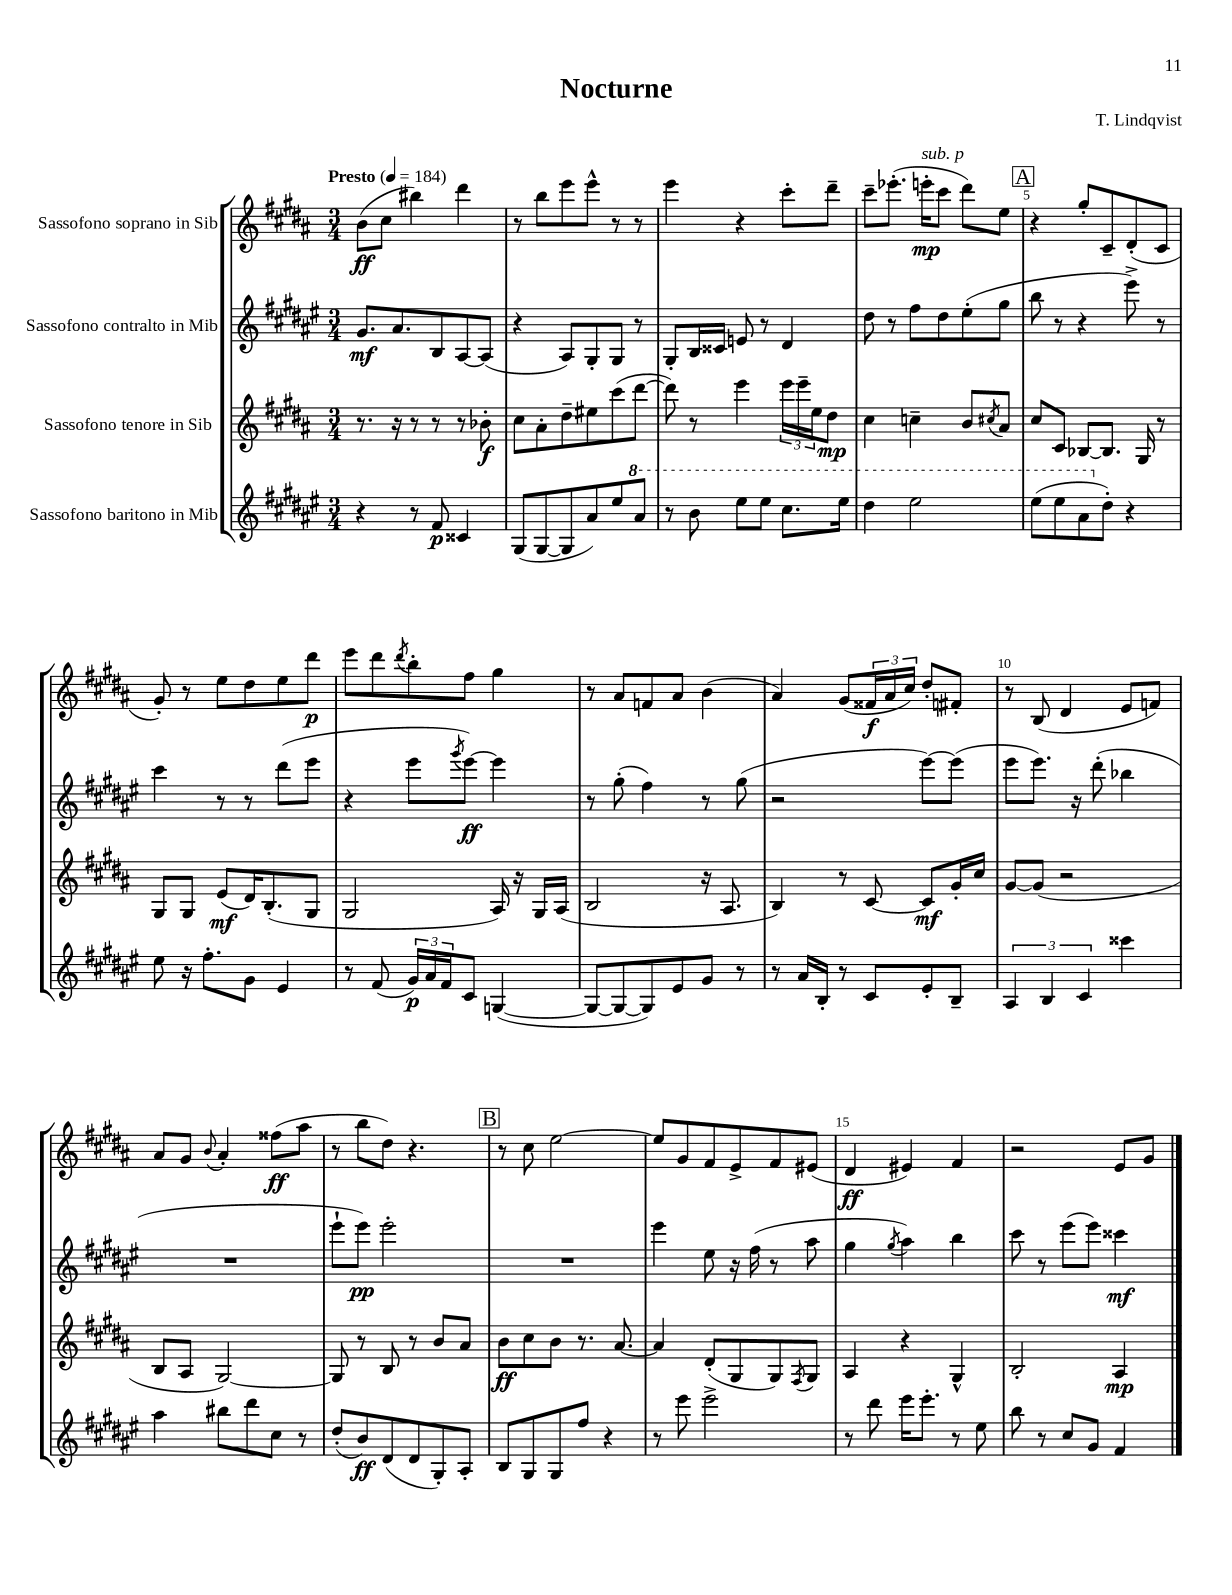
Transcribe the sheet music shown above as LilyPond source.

\header { title = "Nocturne" composer = "T. Lindqvist" }
<<
\new StaffGroup <<
\new Staff = "s0" \with { instrumentName = "Sassofono soprano in Sib" } {
    \clef treble \key b \major \numericTimeSignature \time 3/4 \tempo "Presto" 4 = 184
    b'8\ff( cis''8 bis''4) dis'''4 |
    r8 b''8 e'''8 e'''8-^ r8 r8 |
    e'''4 r4 cis'''8-. dis'''8-- |
    cis'''8-- ees'''8.-.( e'''16-.\mp^\markup { \italic "sub. p" } cis'''8 dis'''8) e''8 |
    \mark \markup { \box "A" } r4 gis''8-. cis'8-- dis'8-.( cis'8 |
    gis'8-.) r8 e''8 dis''8 e''8 dis'''8\p |
    e'''8 dis'''8 \acciaccatura { dis'''8 } b''8-. fis''8 gis''4 |
    r8 ais'8 f'8 ais'8 b'4( |
    ais'4) gis'8( \tuplet 3/2 { fisis'16\f ais'16 cis''16) } dis''8-. fis'8-. |
    r8 b8( dis'4 e'8 f'8) |
    ais'8 gis'8 \appoggiatura { b'8 } ais'4-. fisis''8\ff( ais''8 |
    r8 b''8 dis''8) r4. |
    \mark \markup { \box "B" } r8 cis''8 e''2~ |
    e''8 gis'8 fis'8 e'8-> fis'8 eis'8( |
    dis'4\ff eis'4) fis'4 |
    r2 e'8 gis'8 \bar "|." |
}
\new Staff = "s1" \with { instrumentName = "Sassofono contralto in Mib" } {
    \clef treble \key fis \major \numericTimeSignature \time 3/4
    gis'8.\mf ais'8. b8 ais8~ ais8( |
    r4 ais8) gis8-. gis8 r8 |
    gis8-. b16 cisis'16 e'8 r8 dis'4 |
    dis''8 r8 fis''8 dis''8 eis''8-.( gis''8 |
    \mark \markup { \box "A" } b''8 r8 r4 eis'''8->) r8 |
    cis'''4 r8 r8 dis'''8( eis'''8 |
    r4 eis'''8 \acciaccatura { gis'''8 } eis'''8~\ff) eis'''4 |
    r8 gis''8-.( fis''4) r8 gis''8( |
    r2 eis'''8~) eis'''8( |
    eis'''8 eis'''8.) r16 dis'''8-.( bes''4 |
    R2. |
    eis'''8-! eis'''8\pp) eis'''2-. |
    \mark \markup { \box "B" } R2. |
    eis'''4 eis''8 r16 fis''16( r8 ais''8 |
    gis''4 \acciaccatura { gis''8 } ais''4) b''4 |
    cis'''8 r8 eis'''8( eis'''8) cisis'''4\mf \bar "|." |
}
\new Staff = "s2" \with { instrumentName = "Sassofono tenore in Sib" } {
    \clef treble \key b \major \numericTimeSignature \time 3/4
    r8. r16 r8 r8 r8 bes'8-.\f |
    cis''8 ais'8-. dis''8-- eis''8 cis'''8( dis'''8~ |
    dis'''8) r8 e'''4 \tuplet 3/2 { e'''16 e'''16-- e''16 } dis''8\mp |
    cis''4 c''4-- b'8 \acciaccatura { cis''8 } ais'8 |
    \mark \markup { \box "A" } cis''8 cis'8 bes8~ bes8. gis16 r8 |
    gis8 gis8 e'8\mf( dis'16) b8.-.( gis8 |
    gis2 ais16) r16 gis16 ais16( |
    b2 r16 ais8. |
    b4) r8 cis'8~ cis'8\mf gis'16-. cis''16 |
    gis'8~ gis'8( r2 |
    b8 ais8 gis2~) |
    gis8 r8 b8 r8 b'8 ais'8 |
    \mark \markup { \box "B" } b'8\ff cis''8 b'8 r8. ais'8.~ |
    ais'4 dis'8-.( gis8 gis8) \acciaccatura { fis8 } gis8 |
    ais4 r4 gis4-^ |
    b2-. ais4\mp \bar "|." |
}
\new Staff = "s3" \with { instrumentName = "Sassofono baritono in Mib" } {
    \clef treble \key fis \major \numericTimeSignature \time 3/4
    r4 r8 fis'8\p cisis'4 |
    gis8( gis8~ gis8 ais'8) eis''8 \ottava #1 ais''8 |
    r8 b''8 eis'''8 eis'''8 cis'''8. eis'''16 |
    dis'''4 eis'''2 |
    \mark \markup { \box "A" } eis'''8( eis'''8 ais''8 \ottava #0 dis''8-.) r4 |
    eis''8 r16 fis''8.-. gis'8 eis'4 |
    r8 fis'8( \tuplet 3/2 { gis'16\p) ais'16 fis'16 } cis'8 g4~( |
    g8~ g8~ g8) eis'8 gis'8 r8 |
    r8 ais'16 b16-. r8 cis'8 eis'8-. b8-- |
    \tuplet 3/2 { ais4 b4 cis'4 } cisis'''4 |
    ais''4 bis''8 dis'''8 cis''8 r8 |
    dis''8-.( b'8\ff) dis'8( dis'8 gis8-.) ais8-. |
    \mark \markup { \box "B" } b8 gis8 gis8 fis''8 r4 |
    r8 eis'''8 eis'''2-> |
    r8 dis'''8 eis'''16 eis'''8.-. r8 eis''8 |
    b''8 r8 cis''8 gis'8 fis'4 \bar "|." |
}
>>
>>
\layout { \context { \Score \override BarNumber.break-visibility = ##(#f #t #t) barNumberVisibility = #(every-nth-bar-number-visible 5) } }
